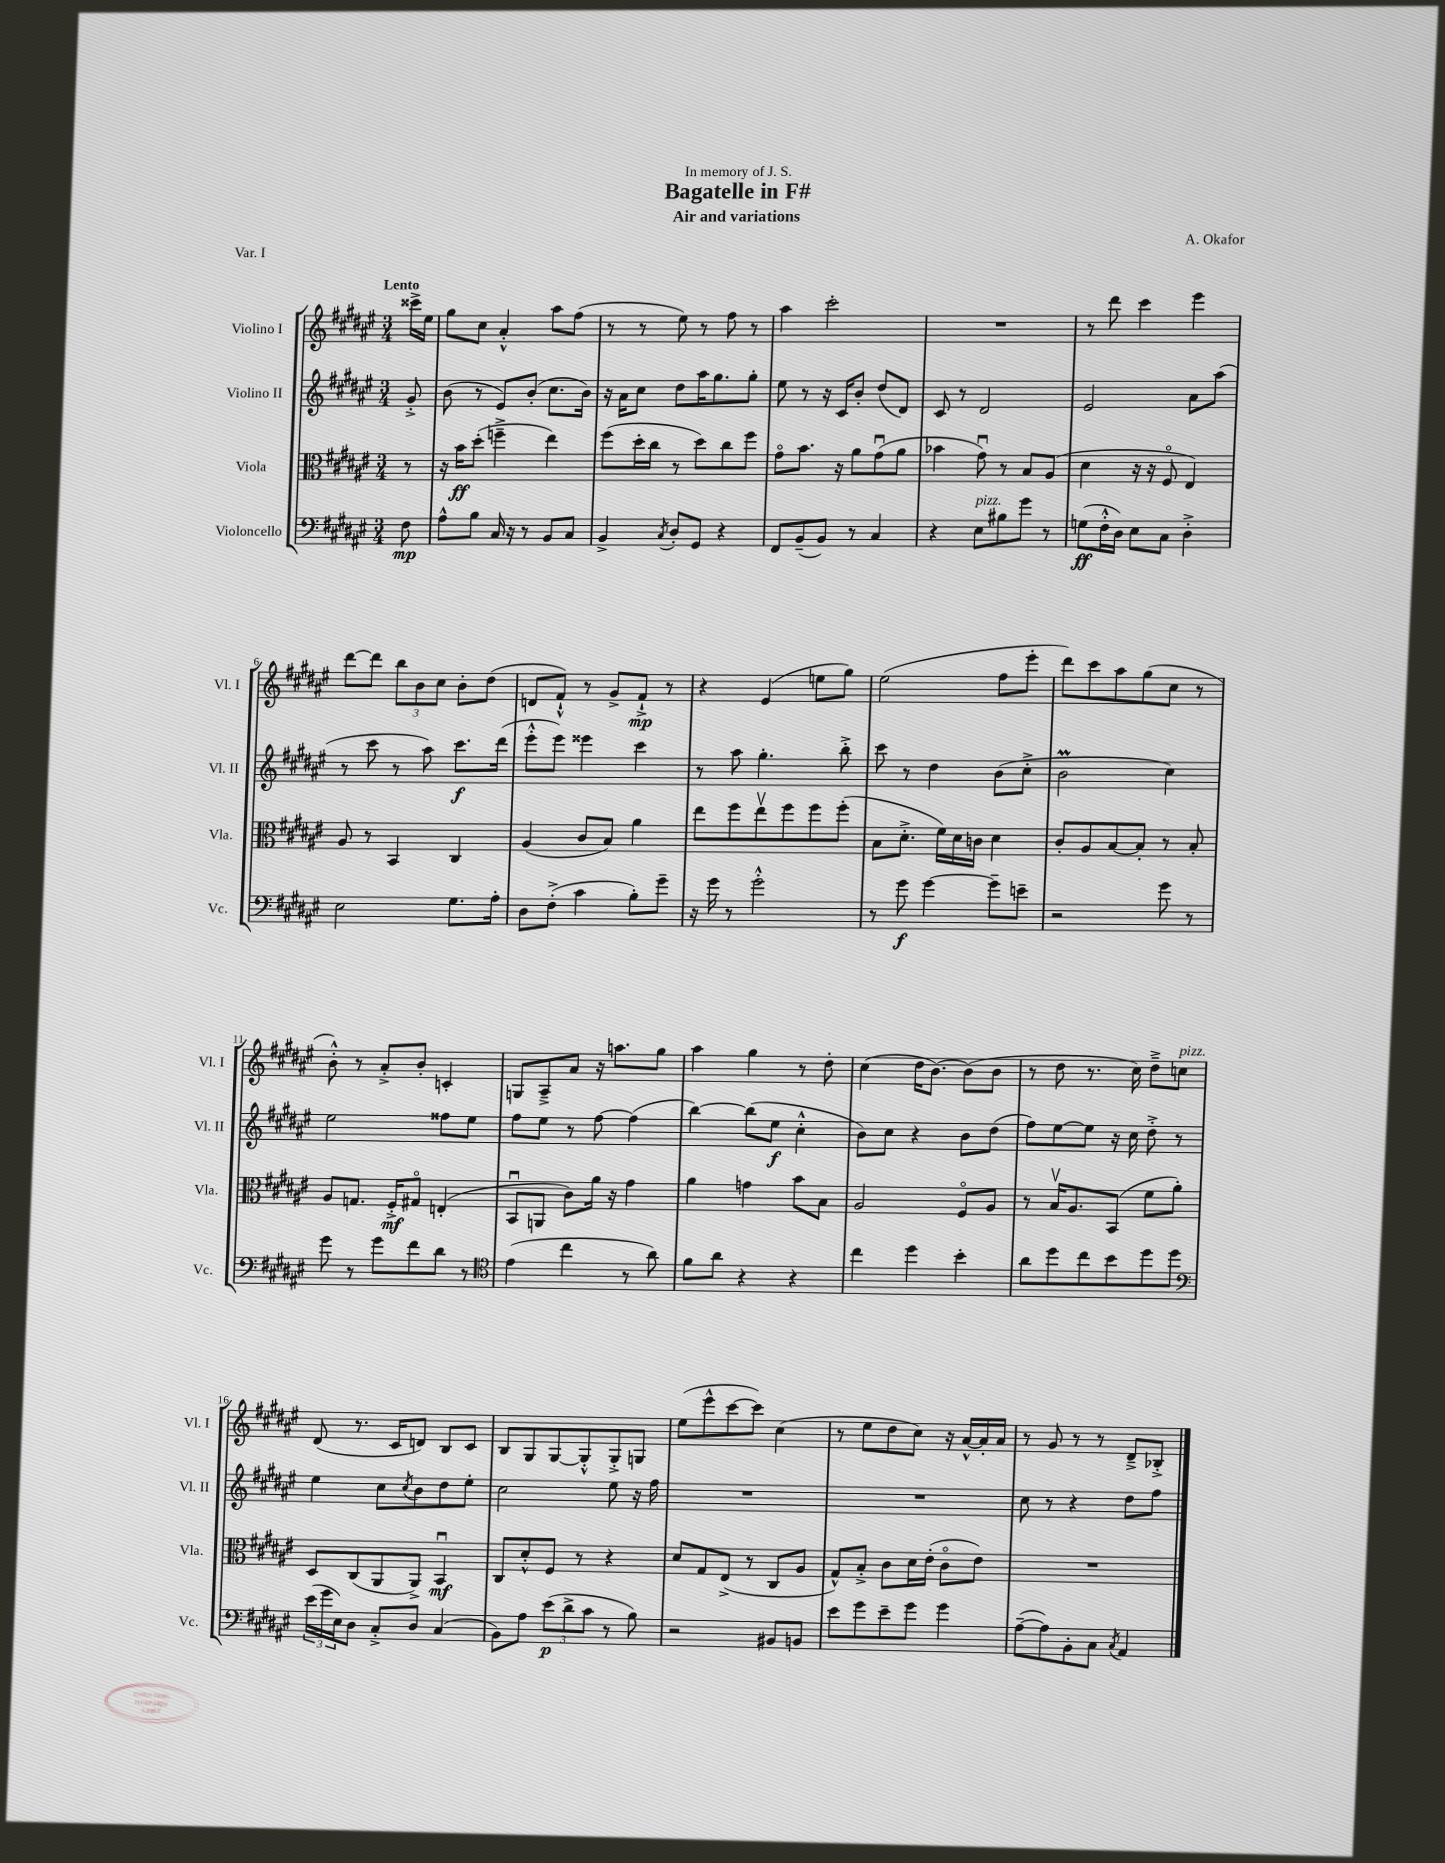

**kern	**kern	**kern	**kern
*staff4	*staff3	*staff2	*staff1
*clefF4	*clefC3	*clefG2	*clefG2
*k[f#c#g#d#a#e#]	*k[f#c#g#d#a#e#]	*k[f#c#g#d#a#e#]	*k[f#c#g#d#a#e#]
*M3/4	*M3/4	*M3/4	*M3/4
8F#\	8r	8g#'^/	16ccc##^\LL
.	.	.	16ee#\JJ
=	=	=	=
8A#^^\L	16r	(8b\	8gg#\L
.	16b\LK	.	.
8B\J	(8dd#'\J	8r	8cc#\J
16C#/	4ff~^\	8e#/L)	4a#'^^/
16r	.	.	.
8r	.	(8b'/J	.
8BB/L	4ee#\)	8.cc#\L	8aa#\L
8C#/J	.	.	(8ff#\J
.	.	16b\Jk)	.
=	=	=	=
4BB^/	(8ff#\L	16r	8r
.	.	16a#\LK	.
.	16dd#'\L	8cc#\J	8r
.	16cc#\JJ	.	.
8qC#/	.	.	.
8D#'/L	8r	8dd#\L	8ee#\)
8GG#/J	8dd#\L)	16aa#\K	8r
.	.	8.gg#\	.
4r	8cc#\	.	8ff#\
.	8ff#\J	8gg#'\J	8r
=	=	=	=
8FF#/L	8g#o\L	8ee#\	4aa#\
(8BB~/	8.b\J	8r	.
8BB/J)	.	16r	2ccc#'\
.	16r	16c#/LK	.
8r	8a#\L	8b'/J	.
4C#/	(8g#u\	(8dd#/L	.
.	8a#\J	8d#/J)	.
=	=	=	=
4r	4b-\	8c#/	2.r
.	.	8r	.
8E#\L	8g#u\)	2d#/	.
8B#\	8r	.	.
8g#\J	8B/L	.	.
8r	(8A#/J	.	.
=	=	=	=
(8G\L	4d#\	2e#/	8r
16F#'^^\L	.	.	8ddd#\
16D#\JJ)	.	.	.
8E#\L	16r	.	4ccc#\
.	16r	.	.
8C#\J	8F#o/	.	.
4D#'^\	4E#/)	8a#\L	4eee#\
.	.	(8aa#\J	.
=	=	=	=
2E#\	8A#/	8r	[8ddd#\L
.	8r	8ccc#\	8ddd#\]J
.	4BB/	8r	12bb\L
.	.	.	12b\
.	.	8aa#\)	.
.	.	.	12cc#\J
8.G#\L	4C#/	8.ccc#\L	8b'\L
.	.	.	(8dd#\J
16A#'\Jk	.	(16ddd#\Jk	.
=	=	=	=
8D#\L	(4A#/	8eee#'^^\L	8d/L
(8F#'^\J	.	8eee#\J)	8f#`^^/J)
4c#\	8c#/L	4eee##\	8r
.	8B/J)	.	8g#^/L
8B'\L)	4a#\	4ccc#\	8f#`^/J
8g#~\J	.	.	8r
=	=	=	=
16r	8ee#\L	8r	4r
16g#\	.	.	.
8r	8ff#\	8aa#\	.
2g#'^^\	8ee#v\	4.gg#'\	(4e#/
.	8ff#\	.	.
.	8ff#\	.	8ee\L
.	(8ff#'\J	8bb'^\	8gg#\J)
=	=	=	=
8r	8B\L	8ccc#\	(2ee#\
8g#\	8.d#'^\J	8r	.
[4g#\	.	4dd#\	.
.	16f#\LL)	.	.
.	16d#\	.	.
.	16c\JJ	.	.
8g#~\]L	4d#\	(8b\L	8ff#\L
8e~\J	.	8cc#'^\J	8eee#'\J
=	=	=	=
2r	8c#'/L	2b\	8ddd#\L)
.	8A#/	.	8ccc#\
.	[8B/	.	8aa#\
.	8B'/]J	.	(8gg#\
8g#\	8r	4cc#\)	8cc#\J
8r	8B'/	.	8r
=	=	=	=
8g#\	8A#/L	2ee#\	8b'^^\)
8r	8.G/J	.	8r
8g#\L	.	.	8a#'^/L
.	16F#'^/LK	.	.
8f#\	8G#o/J	.	8b'/J
8d#\J	(4E'/	8ff##\L	4c'/
8r	.	8ee#\J	.
=	=	=	=
*clefC4	*	*	*
(4e#\	8BBu/L	8ff#\L	8G/L
.	8AA/J	8ee#\J	8A#~^/
4cc#\	8c#\L)	8r	8a#/J
.	16a#\Jk	[8ff#\	16r
.	16r	.	8.aa\L
8r	4g#\	(4ff#\]	.
8a#\)	.	.	8gg#\J
=	=	=	=
8f#\L	4a#\	[4bb\)	4aa#\
8a#\J	.	.	.
4r	4g\	(8bb\]L	4gg#\
.	.	8ee#\J	.
4r	8b\L	4cc#'^^\	8r
.	8B\J	.	8dd#'\
=	=	=	=
4cc#\	2A#/	8b\L)	(4cc#\
.	.	8cc#\J	.
4dd#\	.	4r	16dd#\LK
.	.	.	[8.b\J)
4b'\	8F#o/L	8b\L	(8b\]L
.	8A#/J	(8dd#\J	8b\J
=	=	=	=
8a#\L	8r	8ff#\L)	8r
8dd#\	16Bv/LK	[8ee#\	8dd#\
.	8.A#/	.	.
8cc#\	.	8ee#\]J	8.r
8b\	(8BB/J	16r	.
.	.	16cc#\	16cc#\)
8dd#\	8f#\L	8dd#'^\	8dd#~^\L
8dd#\J	8a#'\J)	8r	8cc\J
=	=	=	=
*clefF4	*	*	*
(24e#\LL	8D#/L	4ee#\	(8d#/
24g#\	.	.	.
24E#\J)	.	.	.
8D#\J	(8C#/	.	8.r
8C#'^/L	8AA#/	8cc#\L	.
.	.	.	16c#/LK
.	.	8qcc#/	.
8D#/J	8AA#^/J)	8b\	8d/J)
(4C#/	4BBu/	8dd#\	8B/L
.	.	8ee#'\J	8c#/J
=	=	=	=
8BB\L)	8C#/L	2cc#\	8B/L
8A#\J	8d#'^^/	.	8G#/
(12e#\L	8F#/J	.	[8G#/
12d#^\	.	.	.
.	8r	.	8G#'^^/]
12c#\J	.	.	.
8r	4r	8ee#\	8G#'^/
8B\)	.	16r	8G/J
.	.	16ff#\	.
=	=	=	=
2r	8d#/L	2.r	(8ee#\L
.	8G#/	.	8eee#^^\
.	(8E#^/J	.	[8ccc#\
.	8r	.	8ccc#\]J)
8BB#/L	8C#/L	.	(4cc#\
8BB/J	8A#/J	.	.
=	=	=	=
8e#\L	8G#^^/L)	2.r	8r
8g#\	8B'^/J	.	8ee#\L
8e#~\	8c#\L	.	8dd#\
8g#\J	16d#\L	.	8cc#\J)
.	(16e#'\JJ	.	.
4g#\	8c#o\L	.	16r
.	.	.	[16a#^^/LL
.	8e#\J)	.	16a#'/]
.	.	.	16a#/JJ
=	=	=	=
([8A#~\L	2.r	8cc#\	8r
8A#\])	.	8r	8g#/
8BB'\	.	4r	8r
8C#\J	.	.	8r
8qC#/	.	.	.
4AA#/	.	8dd#\L	8d#~^/L
.	.	8ff#\J	8B-'^/J
==	==	==	==
*-	*-	*-	*-
